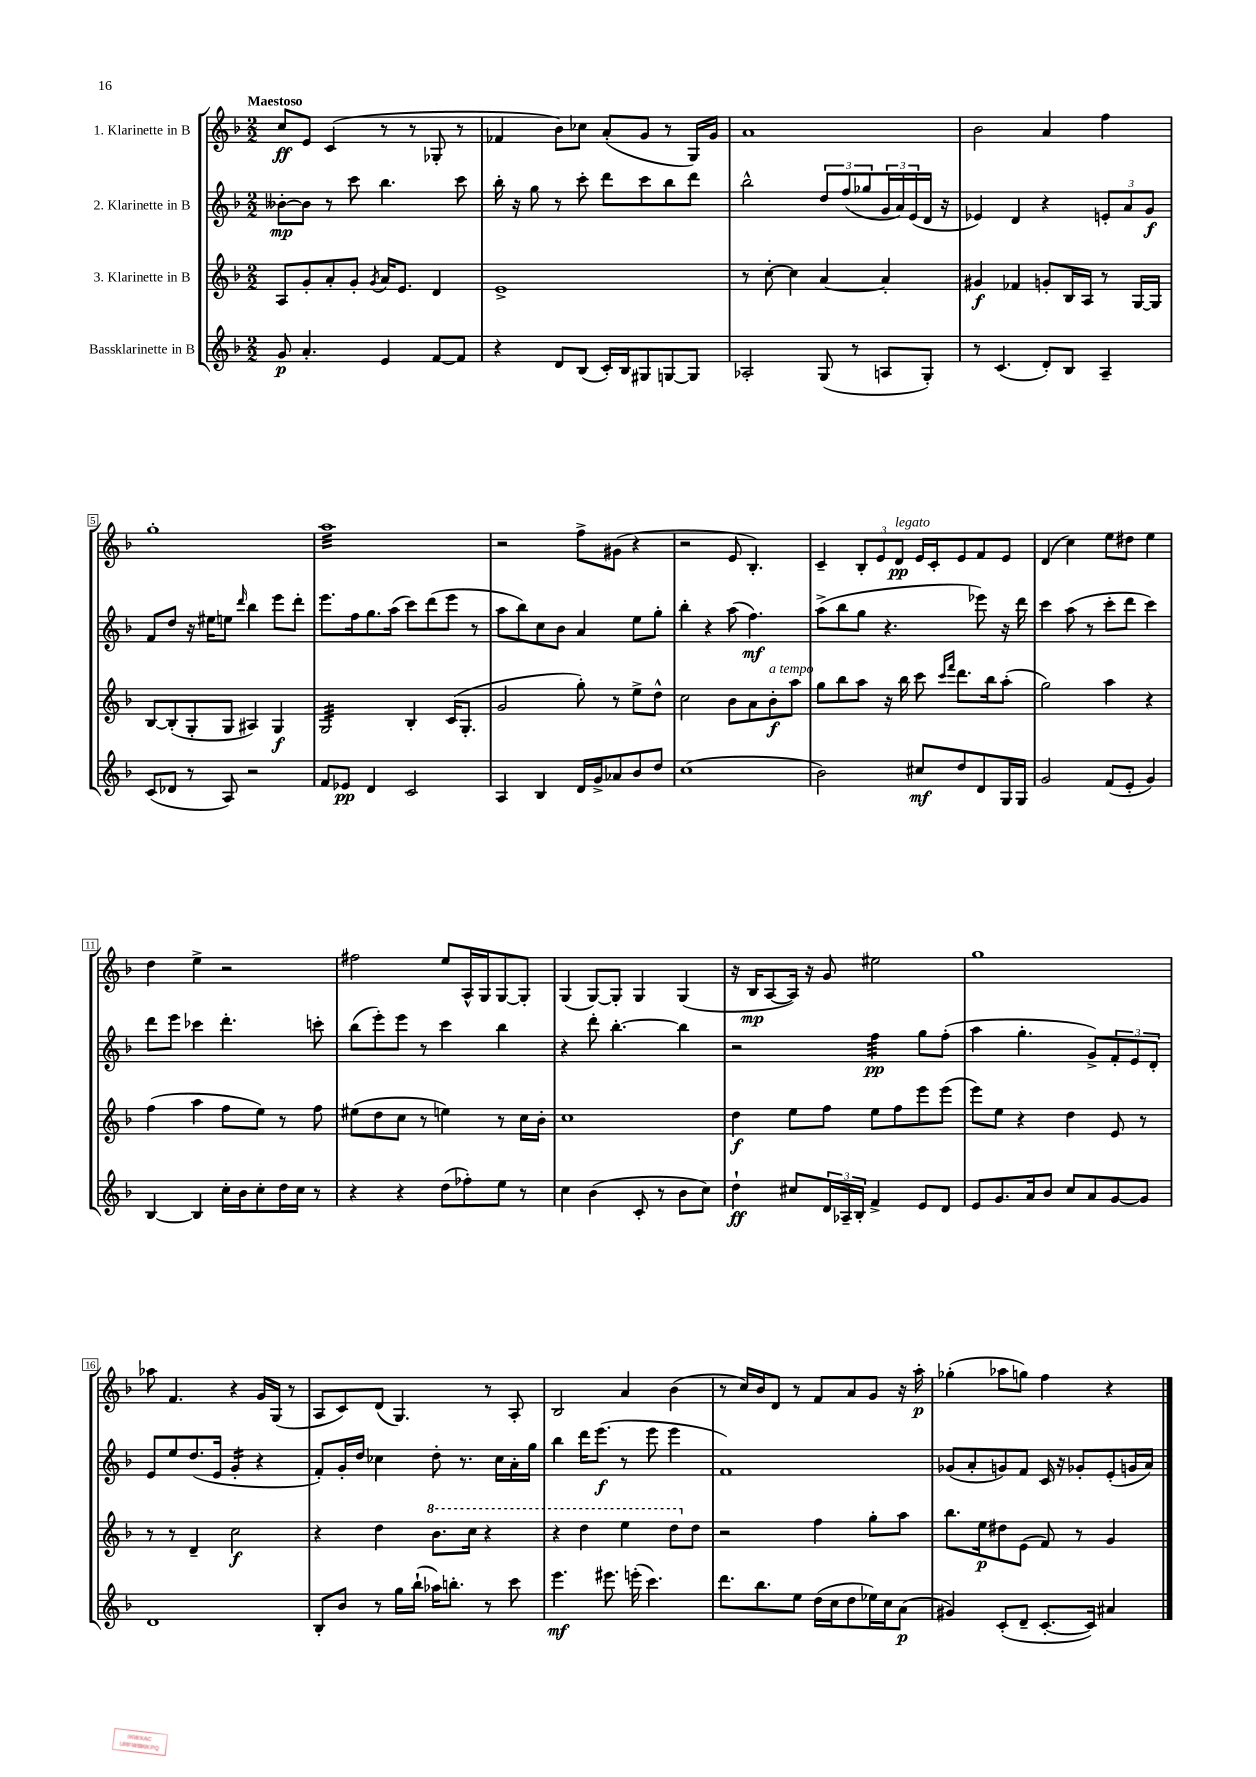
<<
\new StaffGroup <<
\new Staff = "s0" \with { instrumentName = "1. Klarinette in B" } {
    \clef treble \key f \major \numericTimeSignature \time 2/2 \tempo "Maestoso"
    c''8\ff e'8 c'4( r8 r8 ges8-. r8 |
    fes'4 bes'8) ces''8 a'8-.( g'8 r8 g16) g'16 |
    a'1 |
    bes'2 a'4 f''4 |
    g''1-. |
    a''1:32 |
    r2 f''8-> gis'8( r4 |
    r2 e'8 bes4.-.) |
    c'4-- \tuplet 3/2 { bes8-. e'8 d'8\pp^\markup { \italic "legato" } } e'16 c'16-. e'8 f'8 e'8 |
    d'4( c''4) e''8 dis''8 e''4 |
    d''4 e''4-> r2 |
    fis''2 e''8 a16-^ g16 g8~ g8-. |
    g4( g8~) g8-. g4 g4( |
    r16 bes16\mp a8~ a16) r16 g'8 eis''2 |
    g''1 |
    aes''8 f'4. r4 g'16 g16( r8 |
    a8 c'8) d'8( g4.) r8 a8-. |
    bes2 a'4 bes'4( |
    r8 c''16) bes'16 d'8 r8 f'8 a'8 g'8 r16 a''16-.\p |
    ges''4-.( aes''8 g''8) f''4 r4 \bar "|." |
}
\new Staff = "s1" \with { instrumentName = "2. Klarinette in B" } {
    \clef treble \key f \major \numericTimeSignature \time 2/2
    beses'8~-.\mp beses'8 r8 c'''8 bes''4. c'''8 |
    bes''16-. r16 g''8 r8 c'''8-. d'''8 c'''8 bes''8 d'''8 |
    bes''2-^ \tuplet 3/2 { d''8 f''8( ges''8 } \tuplet 3/2 { g'16 a'16) e'16( } d'16 r16 |
    ees'4) d'4 r4 \tuplet 3/2 { e'8-. a'8 g'8\f } |
    f'8 d''8 r16 eis''16 e''8 \grace { d'''16 } bes''4 e'''8 d'''8-. |
    e'''8. f''16 g''8. a''16( c'''8) d'''8( e'''8 r8 |
    a''8 bes''8) c''8 bes'8 a'4 e''8 g''8-. |
    bes''4-. r4 a''8( f''4.\mf) |
    a''8->( bes''8 g''8 r4. ees'''8) r16 d'''16 |
    c'''4 a''8( r8 c'''8-. d'''8 c'''4) |
    d'''8 e'''8 ces'''4 d'''4.-. c'''8-. |
    bes''8( e'''8-.) e'''8 r8 c'''4 bes''4 |
    r4 d'''8-. bes''4.~-. bes''4 |
    r2 f''4:32\pp g''8 f''8-.( |
    a''4 g''4.-. g'8->) \tuplet 3/2 { f'8-. e'8 d'8-. } |
    e'8 e''8 d''8.( e'16 g'4:16-. r4 |
    f'8-.) g'16-. d''16 ces''4 d''8-. r8. ces''16 a'16-. g''16 |
    bes''4 d'''16 e'''8.\f( r8 e'''8 e'''4 |
    f'1) |
    ges'8( a'8-. g'8) f'8 c'16 r16 ges'8-. e'8-.( g'16 a'16) \bar "|." |
}
\new Staff = "s2" \with { instrumentName = "3. Klarinette in B" } {
    \clef treble \key f \major \numericTimeSignature \time 2/2
    a8 g'8-. a'8-. g'8-. \acciaccatura { g'8 } a'16 e'8. d'4 |
    e'1-> |
    r8 c''8~-. c''4 a'4~ a'4-. |
    gis'4\f fes'4 g'8-. bes16 a16 r8 g16~ g16 |
    bes8~ bes8-.( g8-. g8 ais4) g4\f |
    g2:32 bes4-. c'16( g8.-. |
    g'2 g''8-.) r8 e''8-> d''8-^ |
    c''2 bes'8 a'8 bes'8-.\f^\markup { \italic "a tempo" } a''8 |
    g''8 bes''8 a''8 r16 bes''16 c'''8 \grace { c'''16 f'''16 } d'''8. bes''16 a''8-.( |
    g''2) a''4 r4 |
    f''4( a''4 f''8 e''8) r8 f''8 |
    eis''8( d''8 c''8 r8 e''4) r8 c''16 bes'16-. |
    c''1 |
    d''4\f e''8 f''8 e''8 f''8 e'''8 e'''8( |
    e'''8) e''8 r4 d''4 e'8 r8 |
    r8 r8 d'4-- c''2\f |
    r4 d''4 \ottava #1 bes''8. c'''16 r4 |
    r4 d'''4 e'''4 d'''8 \ottava #0 d''8 |
    r2 f''4 g''8-. a''8 |
    bes''8. e''16\p dis''8 e'8( f'8) r8 g'4 \bar "|." |
}
\new Staff = "s3" \with { instrumentName = "Bassklarinette in B" } {
    \clef treble \key f \major \numericTimeSignature \time 2/2
    g'8\p a'4.-. e'4 f'8~ f'8 |
    r4 d'8 bes8( c'16-.) bes16 gis8 g8~ g8 |
    aes2-. g8( r8 a8 g8-.) |
    r8 c'4.( d'8-.) bes8 a4-- |
    c'8( des'8 r8 a8) r2 |
    f'8 ees'8\pp d'4 c'2 |
    a4 bes4 d'16 g'16-> aes'8 bes'8 d''8 |
    c''1( |
    bes'2) cis''8\mf d''8 d'8 g16 g16 |
    g'2 f'8( e'8-. g'4) |
    bes4~ bes4 c''16-. bes'16 c''8-. d''16 c''16 r8 |
    r4 r4 d''8( fes''8-.) e''8 r8 |
    c''4 bes'4( c'8-. r8 bes'8 c''8) |
    d''4-!\ff cis''8 \tuplet 3/2 { d'16 aes16-- bes16-. } f'4-> e'8 d'8 |
    e'8 g'8. a'16 bes'8 c''8 a'8 g'8~ g'8 |
    d'1 |
    bes8-. bes'8 r8 g''16 bes''16-!( aes''16) b''8.-. r8 c'''8 |
    e'''4.\mf eis'''8. e'''16-.( c'''4.) |
    d'''8. bes''8. e''8 d''16( c''16 d''8 ees''16) c''16 a'8\p( |
    gis'4) c'8-.( d'8-- c'8.~-. c'16) ais'4 \bar "|." |
}
>>
>>
\layout { \context { \Score \override BarNumber.stencil = #(make-stencil-boxer 0.1 0.3 ly:text-interface::print) } }
